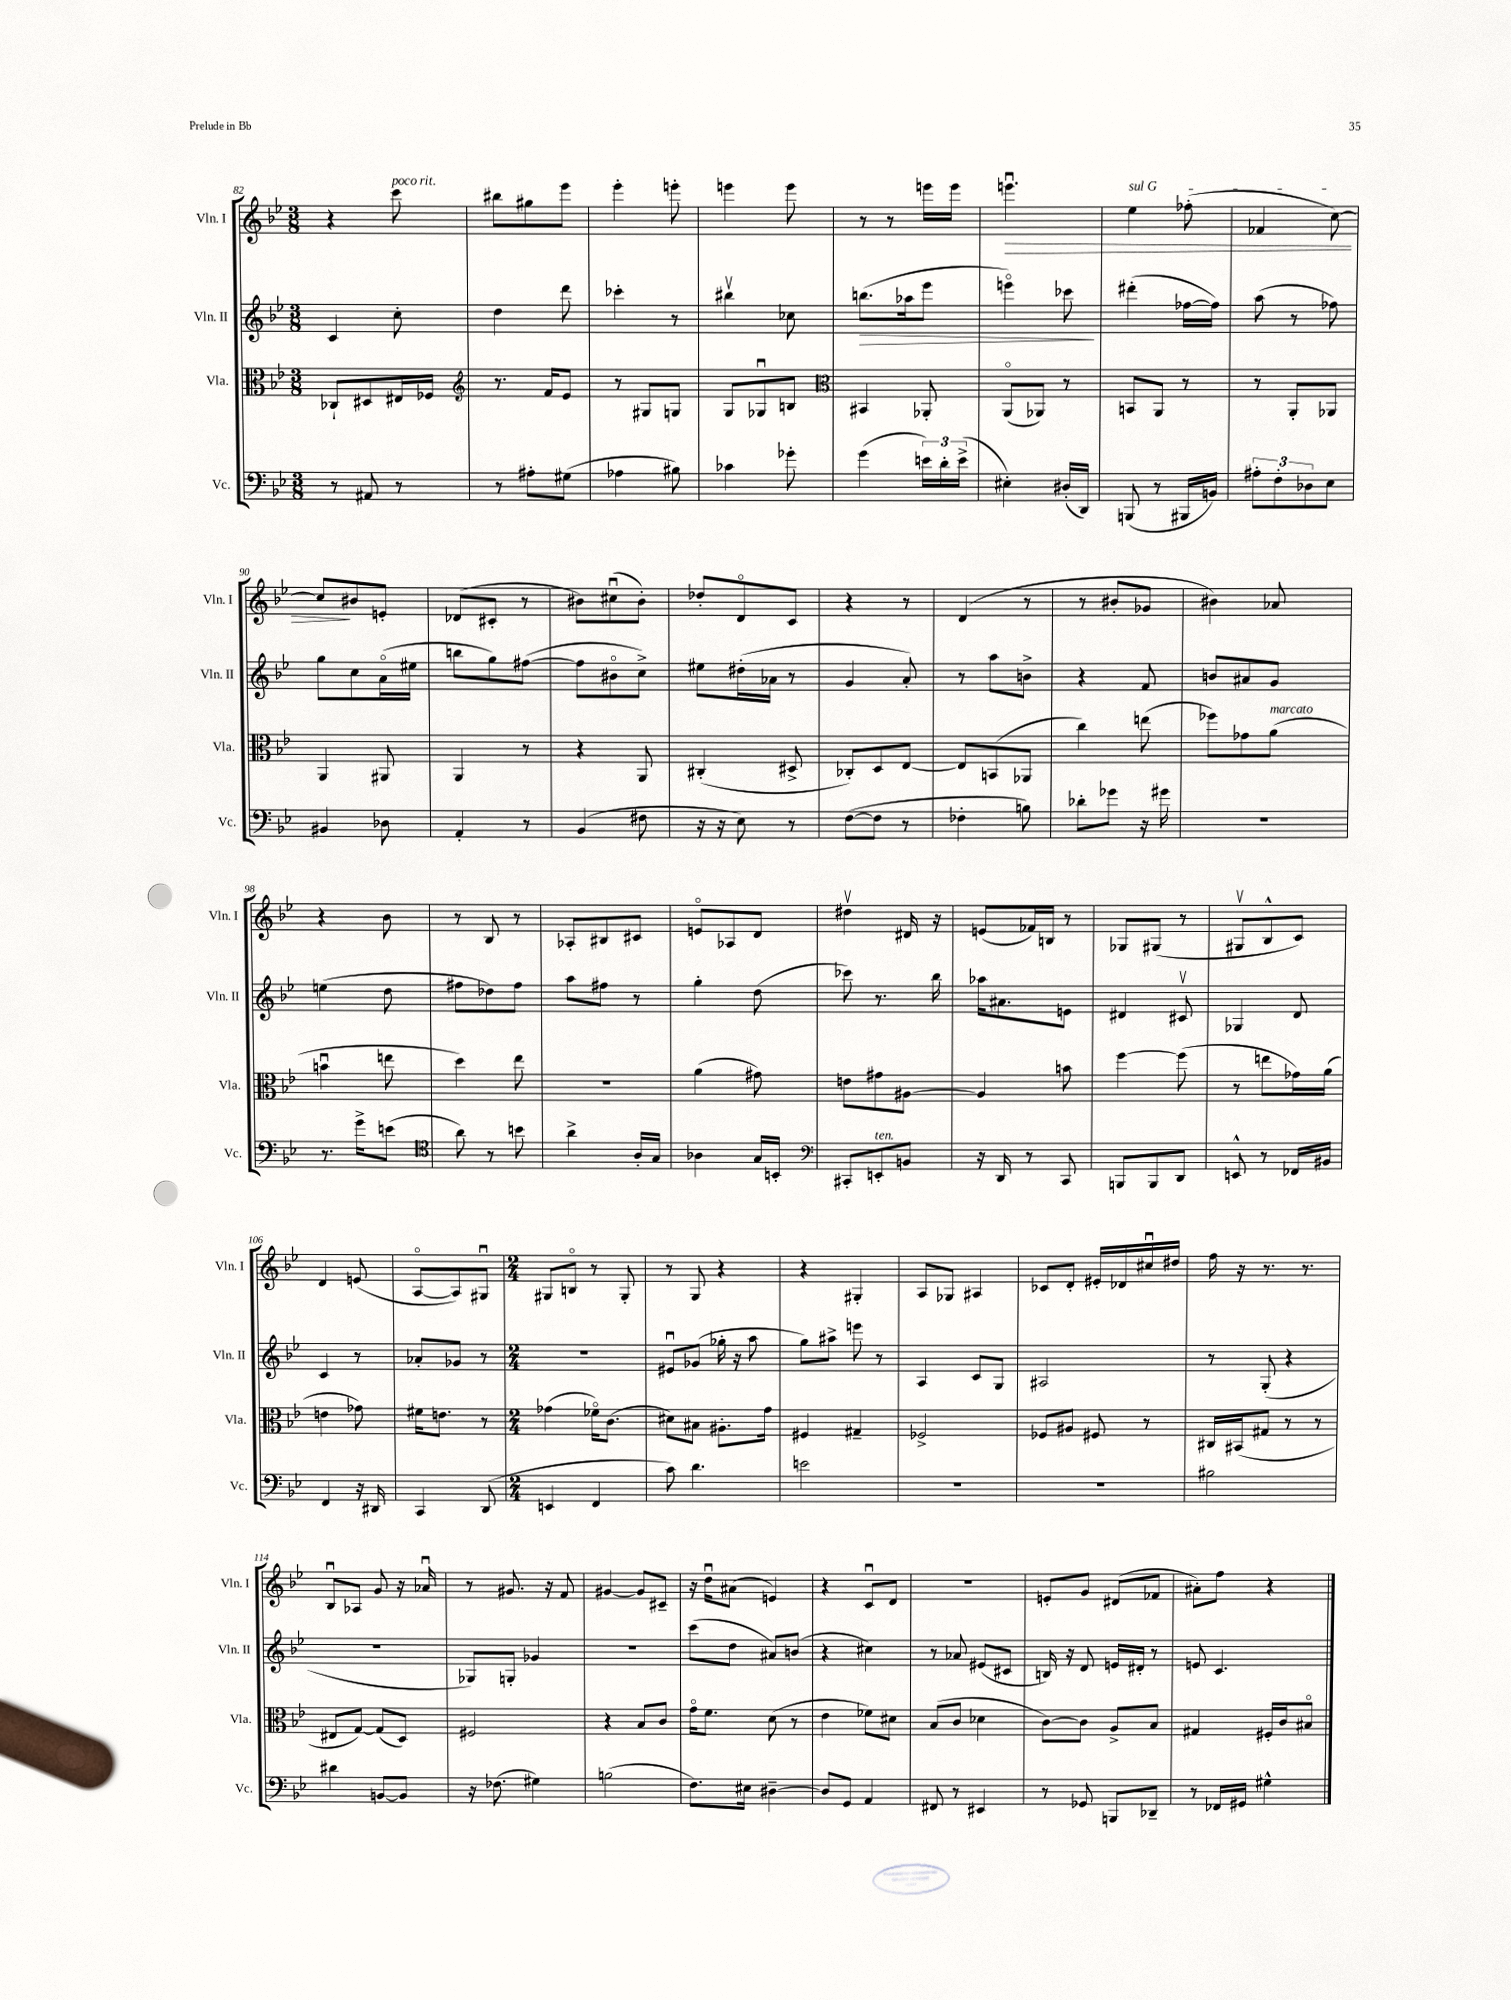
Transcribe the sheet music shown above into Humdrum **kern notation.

**kern	**kern	**kern	**dynam	**kern	**dynam
*part4	*part3	*part2	*part2	*part1	*part1
*staff4	*staff3	*staff2	*staff2	*staff1	*staff1
*I"Vc.	*I"Vla.	*I"Vln. II	*	*I"Vln. I	*
*I'Vc.	*I'Vla.	*I'Vln. II	*	*I'Vln. I	*
*clefF4	*clefC3	*clefG2	*	*clefG2	*
*k[b-e-]	*k[b-e-]	*k[b-e-]	*	*k[b-e-]	*
*M3/8	*M3/8	*M3/8	*	*M3/8	*
=82	=82	=82	=82	=82	=82
8r	8C-X`/L	4c/	.	4r	.
8AA#X/	8D#X/	.	.	.	.
!	!	!	!	!LO:TX:a:i:t=poco rit.	!
8r	16E#X/L	8cc'\	.	8ccc\	.
.	16F-X/JJ	.	.	.	.
=83	=83	=83	=83	=83	=83
*	*clefG2	*	*	*	*
8r	8.r	4dd\	.	8bb#X\L	.
8A#X'\L	.	.	.	8gg#X\	.
.	16f/KL	.	.	.	.
(8G#X\J	8e-/J	8ddd\	.	8eee-\J	.
=84	=84	=84	=84	=84	=84
4A-X\	8r	4ccc-X'\	.	4eee-'\	.
.	8G#X/L	.	.	.	.
8B#X\)	8Gn/J	8r	.	8eeen'\	.
=85	=85	=85	=85	=85	=85
4c-X\	8G/L	4bb#Xv\	.	4eeen\	.
.	8G-Xu/	.	.	.	.
8g-X'\	8Bn/J	8cc-X\	.	8eee\	.
=86	=86	=86	=86	=86	=86
*	*clefC3	*	*	*	*
!	!	!	!LO:HP:b	!	!
(4g\	4BB#X/	(8.bbn\L	>	8r	.
.	.	.	.	8r	.
.	.	16aa-X\k	.	.	.
24en\LL)	8AA-X'/	8eee-\J	.	16eeen\LL	.
24d'\	.	.	.	.	.
.	.	.	.	16eee\JJ	.
(24e^\JJ	.	.	.	.	.
=87	=87	=87	=87	=87	=87
!	!	!	!	!	!LO:HP:b
4E#X'\)	(8AA/L	4eeen\)	.	4.eeenu\	>
.	8AA-X/J)	.	.	.	.
(16D#X'/LL	8r	8ccc-X\	.	.	.
16DD/JJ)	.	.	.	.	.
.	.	.	]	.	.
=88	=88	=88	=88	=88	=88
!	!	!	!	!LO:TX:a:i:t=sul G	!
(8BBBn/	8BBn/L	(4ddd#X'\	.	4ee-\	.
8r	8AA/J	.	.	.	.
16BBB#X/LL	8r	[16ff-X\LL	.	(8ff-X'\	.
16BBn/JJ)	.	16ff-\JJ])	.	.	.
=89	=89	=89	=89	=89	=89
12A#X'\L	8r	(8aa\	.	4f-X/	.
12F'\	.	.	.	.	.
.	8AA'/L	8r	.	.	.
12D-X\	.	.	.	.	.
8E-\J	8AA-X/J	8ff-X\)	.	[8cc\)	.
!!LO:LB:g=z
=90	=90	=90	=90	=90	=90
4BB#X/	4AA/	8gg\L	.	8cc/L]	.
.	.	8cc\	.	8b#X/	]
8D-X\	8AA#X/	(16a\L	.	8en'/J	.
.	.	16ee#X\JJ	.	.	.
=91	=91	=91	=91	=91	=91
4AA'/	4AA/	8bbn\L	.	(8d-X/L	.
.	.	8gg\)	.	8c#X'/J	.
8r	8r	([8ff#X\J	.	8r	.
=92	=92	=92	=92	=92	=92
(4BB-/	4r	8ff#\L]	.	8b#X\L)	.
.	.	8b#X\	.	(8cc#Xu\	.
8F#X\	8AA/	8cc^\J)	.	8b#'\J)	.
=93	=93	=93	=93	=93	=93
16r	(4C#X'/	8ee#X\L	.	8dd-X'/L	.
16r	.	.	.	.	.
8E-\)	.	(16dd#X'\L	.	8d/	.
.	.	16a-X\JJ	.	.	.
8r	8D#X^/	8r	.	8c/J	.
=94	=94	=94	=94	=94	=94
([8F\L	8C-X'/L)	4g/	.	4r	.
8F\J]	8D/	.	.	.	.
8r	[8E-/J	8a'/)	.	8r	.
=95	=95	=95	=95	=95	=95
4F-X'\	8E-/L]	8r	.	(4d/	.
.	(8BBn/	8aa\L	.	.	.
8Bn\)	8AA-X/J	8bn^\J	.	8r	.
=96	=96	=96	=96	=96	=96
8d-X'\L	4cc\)	4r	.	8r	.
8g-X\J	.	.	.	8b#X'/L	.
16r	(8een\	8f/	.	8g-X/J	.
16g#X\	.	.	.	.	.
=97	=97	=97	=97	=97	=97
4.r	8ff-X\L)	8bn/L	.	4b#X\)	.
.	8g-X\	8a#X/	.	.	.
!	!LO:TX:a:i:t=marcato	!	!	!	!
.	(8a\J	8g/J	.	8a-X/	.
!!LO:LB:g=z
=98	=98	=98	=98	=98	=98
8.r	4bnu\	(4een\	.	4r	.
16g^\KL	.	.	.	.	.
(8en\J	8een\	8dd\	.	8b-\	.
=99	=99	=99	=99	=99	=99
*clefC4	*	*	*	*	*
8a\)	4dd\)	8ff#X\L	.	8r	.
8r	.	8dd-X\)	.	8B-/	.
8bn\	8ee-\	8ff#\J	.	8r	.
=100	=100	=100	=100	=100	=100
4a^\	4.r	8aa\L	.	8A-X'/L	.
.	.	8ff#X\J	.	8B#X/	.
16A'/LL	.	8r	.	8c#X/J	.
16G/JJ	.	.	.	.	.
=101	=101	=101	=101	=101	=101
4A-X\	(4a\	4gg'\	.	8en/L	.
.	.	.	.	8A-X/	.
16G/LL	8g#X\)	(8dd\	.	8d/J	.
16BBn'/JJ	.	.	.	.	.
=102	=102	=102	=102	=102	=102
*clefF4	*	*	*	*	*
8CC#X'/L	8en\L	8ccc-X\)	.	4dd#Xv\	.
!LO:TX:a:i:t=ten.	!	!	!	!	!
8EEn'/	8g#X\	8.r	.	.	.
8BBn/J	[8A#X\J	.	.	16d#X/	.
.	.	16bb-\	.	16r	.
=103	=103	=103	=103	=103	=103
16r	4A#/]	16aa-X\KL	.	(8en/L	.
16DD/	.	8.a#X\	.	.	.
8r	.	.	.	16f-X/L)	.
.	.	.	.	16Bn/JJ	.
8CC/	8bn\	8en\J	.	8r	.
=104	=104	=104	=104	=104	=104
8BBBn/L	[4ff\	4d#X/	.	8G-X/L	.
8BBB/	.	.	.	(8G#X/J	.
8DD/J	(8ff\]	8c#Xv/	.	8r	.
=105	=105	=105	=105	=105	=105
8EEn^^/	8r	4G-X/	.	8G#Xv/L	.
8r	8een\L	.	.	8B-^^/	.
16FF-X/LL	16g-X\L)	8d/	.	8c/J)	.
16BB#X/JJ	(16a\JJ	.	.	.	.
!!LO:LB:g=z
=106	=106	=106	=106	=106	=106
4FF/	4en\	4c/	.	4d/	.
16r	8g-X\)	8r	.	(8en/	.
16DD#X/	.	.	.	.	.
=107	=107	=107	=107	=107	=107
4CC/	16f#X\KL	8a-X'/L	.	[8A/L	.
.	8.en\J	.	.	.	.
.	.	8g-X/J	.	8A/])	.
(8DD/	8r	8r	.	8G#Xu/J	.
=108	=108	=108	=108	=108	=108
*M2/4	*M2/4	*M2/4	*	*M2/4	*
4EEn/	(4g-X\	2r	.	8G#X/L	.
.	.	.	.	8Bn/J	.
4FF/	16f-X\KL)	.	.	8r	.
.	(8.c\J	.	.	.	.
.	.	.	.	8G#'/	.
=109	=109	=109	=109	=109	=109
8c\)	8d#X\L)	8e#Xu/L	.	8r	.
4.d\	8B#X\J	(8g-X/J	.	8G/	.
.	8.A#X'\L	16gg-X'\	.	4r	.
.	.	16r	.	.	.
.	.	8aa\	.	.	.
.	16g\Jk	.	.	.	.
=110	=110	=110	=110	=110	=110
2en\	4F#X/	8gg\L)	.	4r	.
.	.	8aa#X^\J	.	.	.
.	4G#X~/	8eeen\	.	4G#X'/	.
.	.	8r	.	.	.
=111	=111	=111	=111	=111	=111
2r	2F-X^/	4A/	.	8A/L	.
.	.	.	.	8G-X/J	.
.	.	8c/L	.	4A#X/	.
.	.	8G/J	.	.	.
=112	=112	=112	=112	=112	=112
2r	8F-X/L	2A#X/	.	8c-X/L	.
.	8A#X/J	.	.	8d'/J	.
.	8F#X/	.	.	16e#X'/LL	.
.	.	.	.	16d-X/	.
.	8r	.	.	16cc#Xu/	.
.	.	.	.	16dd#X/JJ	.
=113	=113	=113	=113	=113	=113
2B#X\	16C#X/LL	8r	.	16ff\	.
.	(16BB#X/J	.	.	16r	.
.	8G#X/J	(8G'/	.	8.r	.
.	8r	4r	.	.	.
.	.	.	.	8.r	.
.	8r	.	.	.	.
!!LO:LB:g=z
=114	=114	=114	=114	=114	=114
4d#X\	8E#X/L	2r	.	8B-u/L	.
.	[8G/J)	.	.	8A-X/J	.
[8BBn/L	(8G/L]	.	.	8g/	.
8BB/J]	8D/J)	.	.	16r	.
.	.	.	.	16a-Xu/	.
=115	=115	=115	=115	=115	=115
16r	2F#X/	8G-X/L)	.	8r	.
(8.F-X\	.	.	.	.	.
.	.	8Gn'/J	.	8.g#X/	.
4G#X\)	.	4g-X/	.	.	.
.	.	.	.	16r	.
.	.	.	.	8f/	.
=116	=116	=116	=116	=116	=116
(2Bn\	4r	2r	.	[4g#X/	.
.	8B-/L	.	.	8g#/L]	.
.	8c/J	.	.	8c#X~/J	.
=117	=117	=117	=117	=117	=117
8.F\L)	16g\KL	(8ccc\L	.	16r	.
.	8.f\J	.	.	16ddu\KL	.
.	.	8dd\J	.	(8a#X\J	.
16E#X\Jk	.	.	.	.	.
[4D#X~\	(8d\	8a#X/L)	.	4en/)	.
.	8r	(8bn/J	.	.	.
=118	=118	=118	=118	=118	=118
8D#/L]	4e-\	4r	.	4r	.
8GG/J	.	.	.	.	.
4AA/	8f-X\L)	4cc#X\)	.	8cu/L	.
.	8d#X\J	.	.	8d/J	.
=119	=119	=119	=119	=119	=119
8FF#X/	(8B-/L	8r	.	2r	.
8r	8c/J	8a-X/	.	.	.
4EE#X/	4d-X\	(8e#X/L	.	.	.
.	.	8c#X/J	.	.	.
=120	=120	=120	=120	=120	=120
8r	[8c\L)	16Bn/)	.	8en'/L	.
.	.	16r	.	.	.
8GG-X/	8c\J]	8d/	.	8g/J	.
8BBBn/L	8A^/L	16en/LL	.	(8d#X/L	.
.	.	16d#X'/JJ	.	.	.
8DD-X~/J	8B-/J	8r	.	8f-X/J	.
=121	=121	=121	=121	=121	=121
8r	4G#X/	8en/	.	8a#X'\L)	.
16FF-X/LL	.	4.c/	.	8ff\J	.
16GG#X/JJ	.	.	.	.	.
4G#X^^\	16F#X'/LL	.	.	4r	.
.	16c/J	.	.	.	.
.	8B#X/J	.	.	.	.
==	==	==	==	==	==
*-	*-	*-	*-	*-	*-
